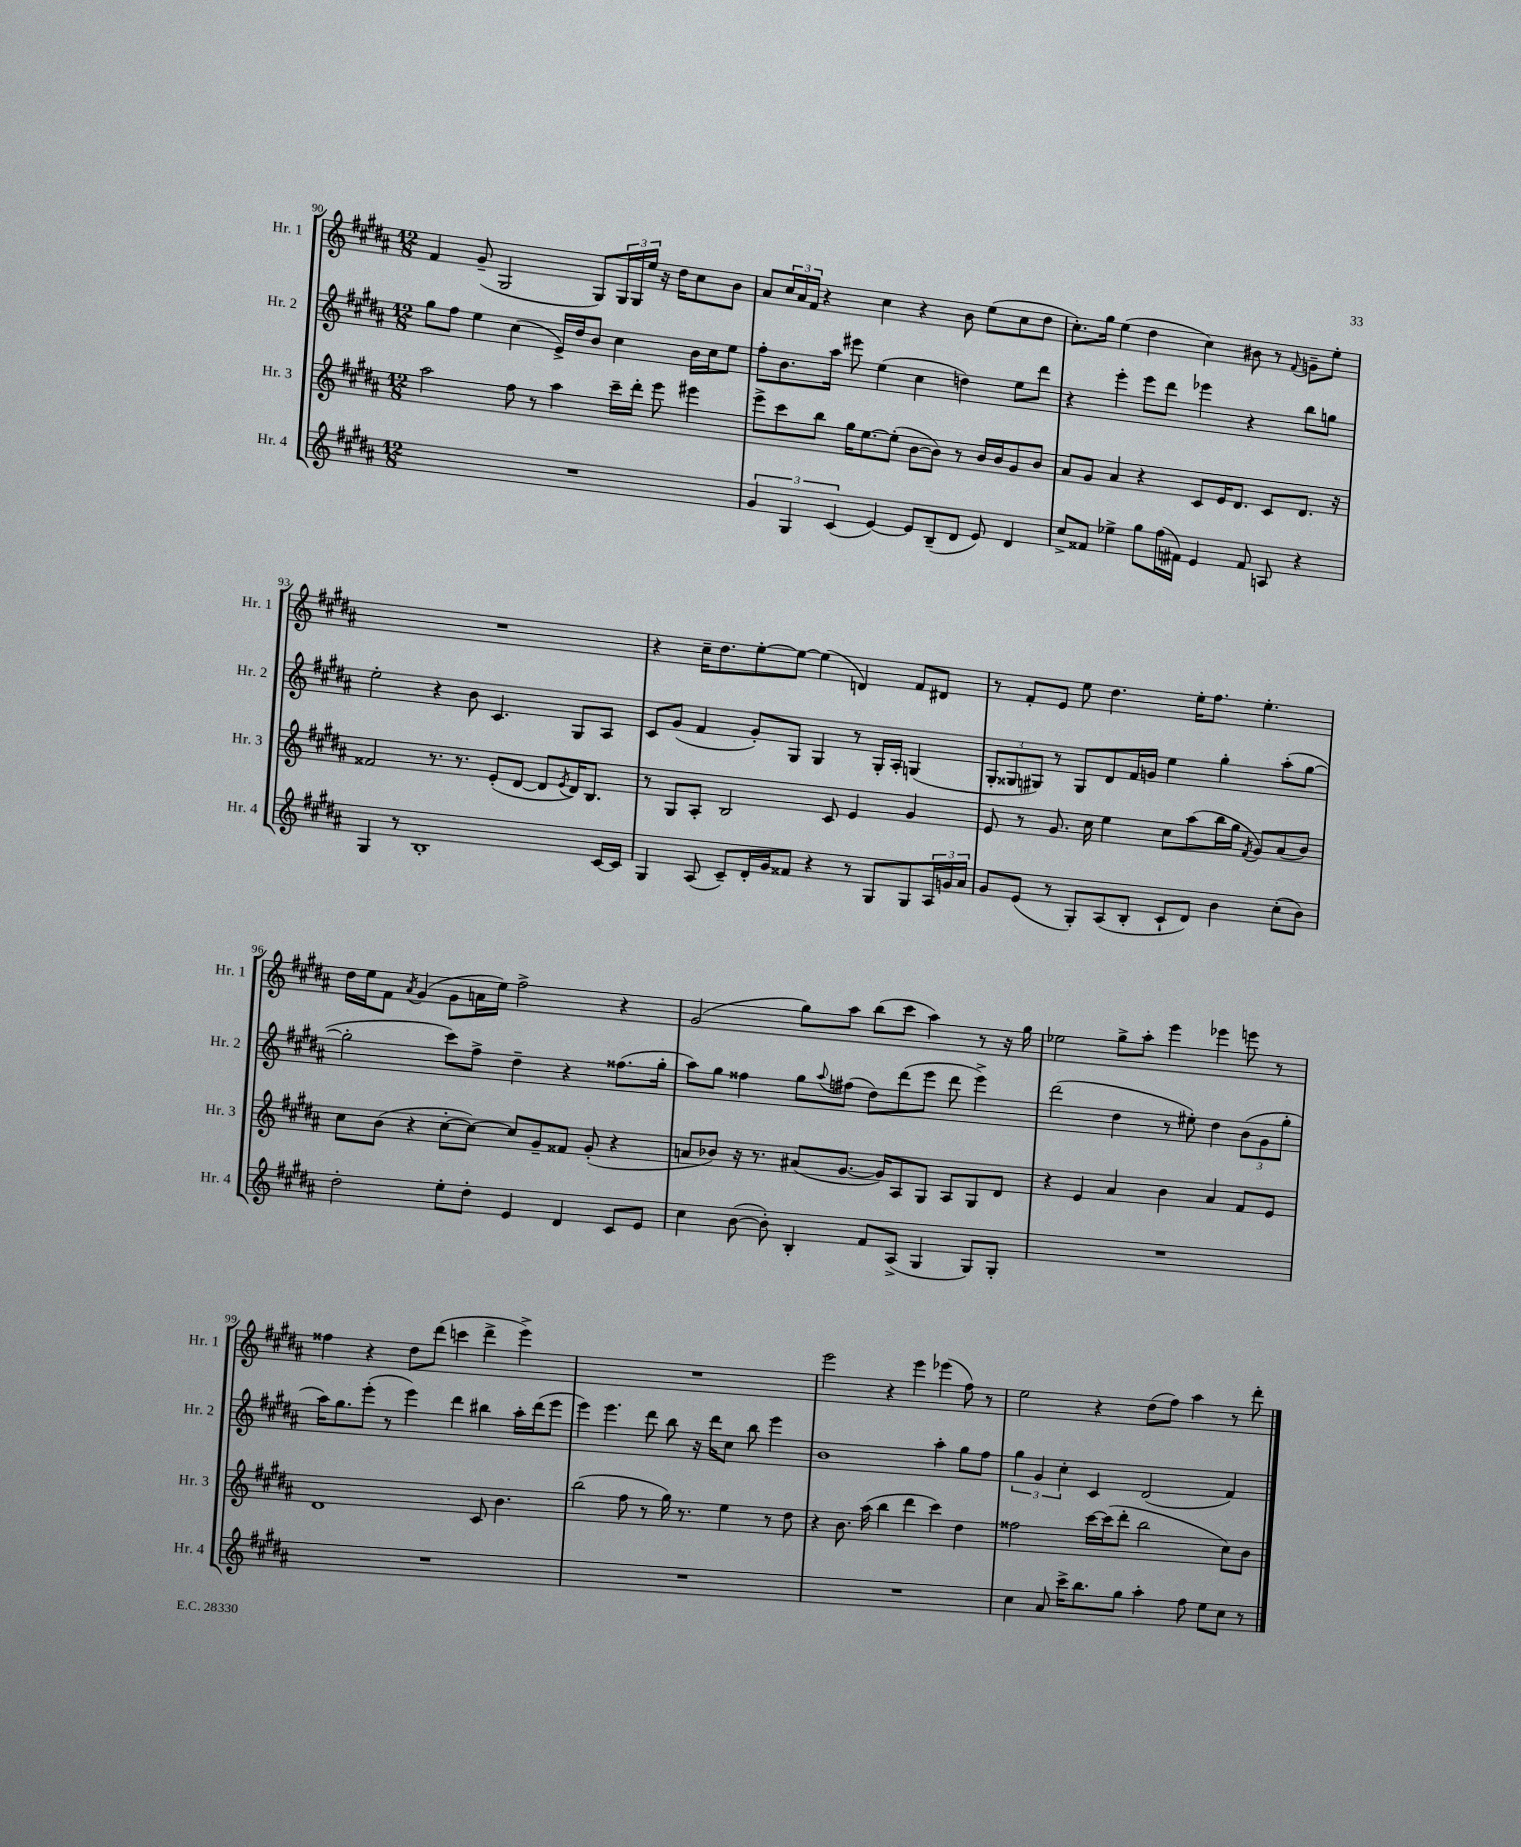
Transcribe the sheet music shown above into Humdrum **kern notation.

**kern	**kern	**kern	**kern
*part4	*part3	*part2	*part1
*staff4	*staff3	*staff2	*staff1
*I"Hr. 4	*I"Hr. 3	*I"Hr. 2	*I"Hr. 1
*I'Hr. 4	*I'Hr. 3	*I'Hr. 2	*I'Hr. 1
*clefG2	*clefG2	*clefG2	*clefG2
*k[f#c#g#d#a#]	*k[f#c#g#d#a#]	*k[f#c#g#d#a#]	*k[f#c#g#d#a#]
*M12/8	*M12/8	*M12/8	*M12/8
=90	=90	=90	=90
1.r	2aa#\	8gg#\L	4f#/
.	.	8ff#\J	.
.	.	4ee\	(8g#~/
.	.	.	2G#/
.	8ff#\	(4cc#\	.
.	8r	.	.
.	4aa#\	16e^/LL)	.
.	.	16dd#/J	.
.	.	8b/J	8G#/L)
.	16ccc#~\LL	4cc#\	24G#/L
.	.	.	24G#/
.	16ddd#'\JJ	.	.
.	.	.	24ee/JJ
.	8eee\	.	16r
.	.	.	16dd#\KL
.	4eee#X\	16b\LL	8cc#\
.	.	16cc#\J	.
.	.	8ee\J	8b\J
=91	=91	=91	=91
6g#/	8eee^\L	8ff#'\L	8a#/L
.	8ccc#\	8.b\	24cc#/L
6G#/	.	.	24a#/
.	.	.	24f#/JJ
.	8bb\J	.	4r
.	.	16aa#\Jk	.
(6c#/	.	.	.
.	16gg#\KL	8eee#X\	.
.	[8.ee\	.	.
[4e/)	.	(4ee\	4cc#\
.	(8ee'\J]	.	.
8e/L]	[8b\L	4cc#\	4r
(8B~/	8b\J])	.	.
8d#/J	8r	4ddn\)	8b\
8e/)	16b/LL	.	(8ee\L
.	16b/J	.	.
4d#/	8g#/	8ee\L	8cc#\
.	8b/J	8ddd#\J	8dd#\J
=92	=92	=92	=92
8cc#^/L	8a#/L	4r	8.cc#'\L)
8f##X/J	8g#/J	.	.
.	.	.	16gg#\Jk
4ee-X^\	4a#/	4eee'\	(4ee\
8gg#\L	4r	8eee\L	4dd#\
(16ff#\L	.	8ddd#\J	.
16f#X\JJ)	.	.	.
4e/	8c#/L	4eee-X\	4cc#\)
.	16e/K	.	.
.	8.d#/J	.	.
8f#/	.	4r	8b#X\
8An/	8c#/L	.	8r
.	.	.	8qqf#/
4r	8.d#/J	8bb\L	8gn~\L
.	.	8ggn\J	8ee'\J
.	16r	.	.
!!LO:LB:g=z
=93	=93	=93	=93
4G#/	2f##X/	2ee'\	1.r
8r	.	.	.
1B'	.	.	.
.	8.r	4r	.
.	8.r	.	.
.	.	8b\	.
.	(8e'/L	4.c#/	.
.	[8d#/J	.	.
.	8d#/L]	.	.
.	8qe/	.	.
.	16d#/K)	8G#/L	.
.	8.B/J	.	.
[16c#/LL	.	8A#/J	.
16c#/JJ]	.	.	.
=94	=94	=94	=94
4G#/	8r	8c#/L	4r
.	8G#/L	(8g#/J	.
(8A#/	8A#'/J	4f#/	16cc#~\KL
.	.	.	8.dd#\
8c#~/L)	2B/	.	.
16d#'/L	.	8g#'/L)	[8ee'\
16g#/J	.	.	.
8f##X/J	.	8G#/J	8ee\J_
4r	.	4G#/	(4ee\]
.	8c#/	.	.
8r	4e/	8r	4dn/)
8G#/L	.	16G#'/LL	.
.	.	16A#'/JJ	.
8G#/	4g#/	(4Gn/	8f#/L
24A#/L	.	.	8d#X/J
24gn/	.	.	.
24a#/JJ	.	.	.
=95	=95	=95	=95
8g#/L	8e/	12G#'/L	8r
.	.	12G##X/	.
(8e/J	8r	.	8f#'/L
.	.	12G#X/J)	.
8r	8.g#/	8r	8e/J
8G#'/L)	.	8G#/L	8ee\
.	16cc#\	.	.
(8A#/	4ee\	8d#/	4.dd#\
8B'/J	.	16f#/L	.
.	.	16gn/JJ	.
8c#`/L	8cc#\L	4ee\	.
8d#/J)	(8aa#\	.	16ee'\KL
.	.	.	8.ff#\J
4b\	16bb\L	4gg#'\	.
.	16gg#\JJ	.	.
.	8qf#/	.	.
.	8g#/L)	.	4.ee'\
(8cc#'\L	(8a#/	(8aa#'\L	.
8b\J)	8b/J)	[8gg#\J	.
!!LO:LB:g=z
=96	=96	=96	=96
2dd#'\	8cc#\L	2gg#'\]	16dd#\LL
.	.	.	16ee\J
.	(8b\J	.	8f#\J
.	.	.	8qa#/
.	4r	.	(4g#/
8ee'\L	[8cc#'\L	8ccc#\L)	8g#\L
8dd#'\J	8cc#\J_)	8ff#^\J	16an\L
.	.	.	16ee\JJ)
4e/	8cc#/L]	4dd#~\	2ff#^\
.	8g#~/	.	.
4d#/	8f##X/J	4r	.
.	(8g#'/	.	.
8c#/L	4r	(8.ff##X\L	4r
8e/J	.	.	.
.	.	16gg#'\Jk	.
=97	=97	=97	=97
4cc#\	8an/L	8aa#\L)	(2g#/
.	8b-X/J)	8gg#\J	.
([8b\	16r	4ff##X\	.
.	8.r	.	.
8b'\])	.	.	.
4B'/	(8a#X/L	8gg#\L	8gg#\L)
.	.	8qqaa#/	.
.	[8.g#/J	(8ff#X\J	8aa#\J
8f#/L	.	8dd#\L)	(8bb\L
.	16g#/KL])	.	.
(8A#^/J	8A#/	(8ddd#\	8ccc#\J
4G#/	8G#/J	8eee\J	4aa#\)
.	8A#/L	8ddd#\	.
8G#/L)	8G#/	4eee^\)	8r
8G#'/J	8d#/J	.	16r
.	.	.	16gg#\
=98	=98	=98	=98
1.r	4r	(2ddd#\	2ee-X\
.	4e/	.	.
.	4a#/	4dd#\	8gg#^\L
.	.	.	8aa#'\J
.	4b\	8r	4eee\
.	.	8ee#X'\)	.
.	4a#/	4dd#\	4eee-X\
.	8f#/L	(12b\L	8eeen\
.	.	12g#\	.
.	8e/J	.	8r
.	.	12gg#'\J	.
!!LO:LB:g=z
=99	=99	=99	=99
1.r	1d#	16aa#\KL)	4ff##X\
.	.	8.gg#\	.
.	.	(8eee'\J	4r
.	.	8r	.
.	.	4eee\)	8dd#\L
.	.	.	(8ddd#\J
.	.	4ddd#\	4cccn\
.	8c#/	4bb#X\	4ddd#^\
.	4.b\	.	.
.	.	16aa#'\LL	4eee^\)
.	.	(16ddd#\J	.
.	.	8eee\J	.
=100	=100	=100	=100
1.r	(2bb\	4eee\)	1.r
.	.	4.eee\	.
.	8ff#\	.	.
.	8r	8ddd#\	.
.	16gg#\)	8bb\	.
.	8.r	.	.
.	.	16r	.
.	.	16ddd#\KL	.
.	4ee\	8cc#\J	.
.	.	8bb\	.
.	8r	4eee\	.
.	8dd#\	.	.
=101	=101	=101	=101
1.r	4r	1b	2eee\
.	8.b\	.	.
.	(16aa#\	.	.
.	4bb\	.	4r
.	4ddd#\	.	4eee\
.	4ccc#\)	4aa#'\	(4eee-X\
.	4dd#\	8gg#\L	8ff#\)
.	.	8ff#\J	8r
=102	=102	=102	=102
4cc#\	2ff##X\	6gg#\	2ee\
.	.	6g#/	.
8a#/	.	.	.
.	.	6cc#'\	.
16ccc#^\KL	.	.	.
8.bb\	.	.	.
.	[16ccc#\LL	4c#/	4r
.	(16ccc#\J]	.	.
8gg#\J	8ddd#'\J	.	.
4aa#'\	2bb\	(2d#/	(8dd#\L
.	.	.	8ff#\J)
8ff#\	.	.	4aa#\
8ee\L	.	.	.
8cc#\J	8cc#\L)	4f#/)	8r
8r	8b\J	.	8ddd#'\
==	==	==	==
*-	*-	*-	*-
